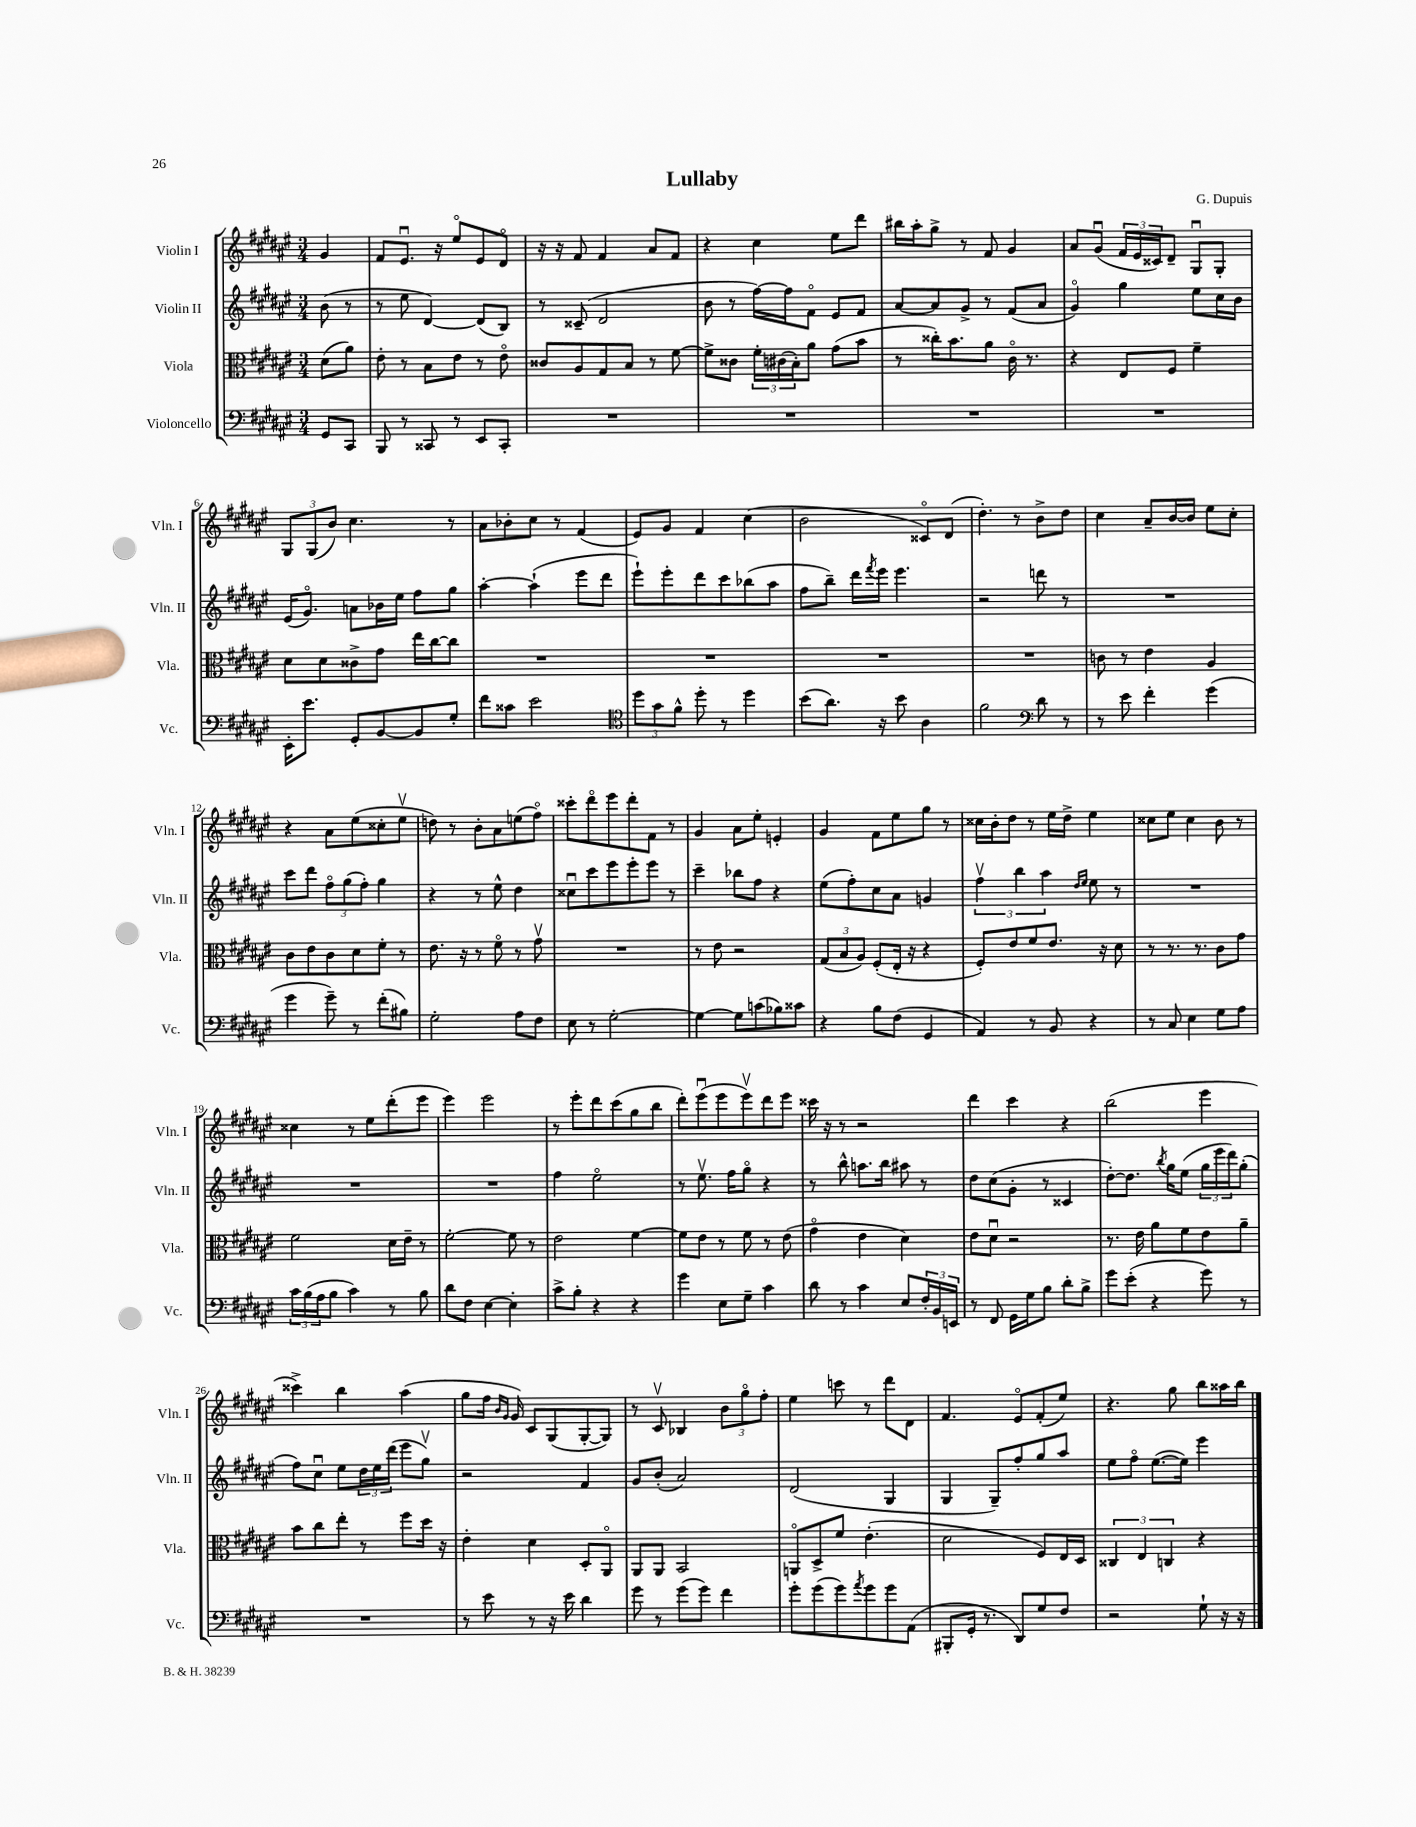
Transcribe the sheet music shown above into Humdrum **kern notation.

**kern	**kern	**kern	**kern
*part4	*part3	*part2	*part1
*staff4	*staff3	*staff2	*staff1
*I"Violoncello	*I"Viola	*I"Violin II	*I"Violin I
*I'Vc.	*I'Vla.	*I'Vln. II	*I'Vln. I
*clefF4	*clefC3	*clefG2	*clefG2
*k[f#c#g#d#a#e#]	*k[f#c#g#d#a#e#]	*k[f#c#g#d#a#e#]	*k[f#c#g#d#a#e#]
*M3/4	*M3/4	*M3/4	*M3/4
=	=	=	=
8GG#/L	(8d#\L	(8b\	4g#/
8CC#/J	8a#\J)	8r	.
=1	=1	=1	=1
8BBB/	8e#'\	8r	8f#/L
8r	8r	8ee#\	8.e#u/J
8CC##X/	8B\L	[4d#/)	.
.	.	.	16r
8r	8e#\J	.	8ee#/L
8EE#/L	8r	(8d#/L]	8e#/
8CC##'/J	8e#\	8B/J)	8d#/J
=2	=2	=2	=2
2.r	8c##X/L	8r	16r
.	.	.	16r
.	8A#/	(8c##X~/	8f#/
.	8G#/	2d#/	4f#/
.	8B/J	.	.
.	8r	.	8a#/L
.	[8f#\	.	8f#/J
=3	=3	=3	=3
2.r	8f#^\L]	8b\	4r
.	8c##X\J	8r	.
.	24f#'\LL	[16ff#\LL)	4cc#\
.	(24c#X\	.	.
.	.	16ff#\J]	.
.	24B'\J)	.	.
.	8a#\J	8f#\J	.
.	(8g#\L	8e#/L	8ee#\L
.	8b\J	8f#/J	8ddd#\J
=4	=4	=4	=4
2.r	8r	[8a#/L	16bb#X\LL
.	.	.	16aa#'\J
.	16cc##X'\KL)	8a#/]	8gg#^\J
.	8.b\	.	.
.	.	8g#^/J	8r
.	8a#\J	8r	8f#/
.	16c#\	(8f#/L	4g#/
.	8.r	.	.
.	.	8a#/J	.
=5	=5	=5	=5
2.r	4r	4g#/)	8a#/L
.	.	.	(8g#u/J
.	8E#/L	4gg#\	24f#/LL
.	.	.	24e#/
.	.	.	24c##X/J)
.	8F#/J	.	8d#~/J
.	4f#~\	8ee#\L	8G#u/L
.	.	16cc#\L	8G#'/J
.	.	16b\JJ	.
!!LO:LB:g=z
=6	=6	=6	=6
16EE#'\KL	8d#\L	(16e#/KL	12G#/L
8.e#\J	.	8.g#/J)	.
.	.	.	(12G#/
.	8d#\	.	.
.	.	.	12b/J)
8GG#'/L	8c##X^\	8an\L	4.cc#\
[8BB/	8g#\J	16b-X\L	.
.	.	16ee#\JJ	.
8BB/]	16ee#\LL	8ff#\L	.
.	[16cc#\J	.	.
8G#'/J	8cc#\J]	8gg#\J	8r
=7	=7	=7	=7
8f#\L	2.r	[4aa#'\	8a#\L
8c##X\J	.	.	8b-X'\
2e#\	.	(4aa#`\]	8cc#\J
.	.	.	8r
.	.	8eee#\L	(4f#/
.	.	8ddd#\J	.
=8	=8	=8	=8
*clefC4	*	*	*
12dd#\L	2.r	8eee#`\L)	8e#/L)
12g#\	.	.	.
.	.	8eee#'\	8g#/J
12f#^^\J	.	.	.
8dd#'\	.	8ddd#\	4f#/
8r	.	8ccc#\	.
4dd#\	.	(8bb-X\	(4cc#\
.	.	8aa#\J	.
=9	=9	=9	=9
(8b\L	2.r	8ff#\L	2b\
8.a#\J)	.	8bb~\J)	.
.	.	16ddd#\LL	.
.	.	8qfff#/	.
16r	.	16eee#\JJ	.
8b\	.	4.eee#\	.
4A#\	.	.	8c##X/L)
.	.	.	(8d#/J
=10	=10	=10	=10
2f#\	2.r	2r	4.dd#'\)
.	.	.	8r
*clefF4	*	*	*
8d#\	.	8dddn\	8b^\L
8r	.	8r	8dd#\J
=11	=11	=11	=11
8r	8cn\	2.r	4cc#\
8e#\	8r	.	.
4f#'\	4e#\	.	8a#~/L
.	.	.	[16b/L
.	.	.	16b/JJ]
(4g#\	4A#/	.	8ee#\L
.	.	.	8cc#'\J
!!LO:LB:g=z
=12	=12	=12	=12
4g#\	8c#\L	8ccc#\L	4r
.	8e#\	8ddd#\J	.
8g#~\)	8c#\	12ff#\L	8a#\L
.	.	(12gg#\	.
8r	8d#\	.	(8ee#\
.	.	12ff#'\J)	.
(8f#'\L	8f#'\J	4gg#\	8cc##X'\
8B#X\J)	8r	.	8ee#v\J
=13	=13	=13	=13
2G#'\	8.e#\	4r	8ddn\)
.	.	.	8r
.	16r	.	.
.	8r	8r	8b'\L
.	8f#\	8ee#^^\	8a#\
8A#\L	8r	4dd#\	(8een\
8F#\J	8g#v\	.	8ff#\J)
=14	=14	=14	=14
8E#\	2.r	8cc##Xu\L	8ccc##X'\L
8r	.	8ccc#\	8ddd#\
[2G#'\	.	8eee#\	8eee#\
.	.	8eee#'\	8ddd#'\
.	.	8eee#\J	8f#\J
.	.	8r	8r
=15	=15	=15	=15
4G#\_	8r	4ccc#~\	4g#/
.	8e#\	.	.
8G#\L]	2r	8bb-X\L	8a#\L
(8cn\	.	8ff#\J	8ee#'\J
8B-X\)	.	4r	4en'/
8c##X\J	.	.	.
=16	=16	=16	=16
4r	(12G#/L	(8ee#\L	4g#/
.	12B/	.	.
.	.	8ff#'\)	.
.	12A#/J)	.	.
8B\L	(8F#'/L	8cc#\	8f#\L
(8F#\J	16E#'/Jk	8a#\J	8ee#\
.	16r	.	.
4GG#/	4r	4gn/	8gg#\J
.	.	.	8r
=17	=17	=17	=17
4AA#/)	8F#'/L)	6ff#v\	16cc##X\LL
.	.	.	16b'\J
.	8e#/	.	8dd#\J
.	.	6bb\	.
8r	8f#/	.	8r
.	.	6aa#\	.
8BB/	8.e#/J	.	16ee#\LL
.	.	.	16dd#^\JJ
.	.	16qqdd#/LL	.
.	.	16qqee#/JJ	.
4r	.	8ee#\	4ee#\
.	16r	.	.
.	8d#\	8r	.
=18	=18	=18	=18
8r	8r	2.r	8cc##X\L
8C#/	8.r	.	8ee#\J
4E#\	.	.	4cc##\
.	8.r	.	.
8G#\L	8c#\L	.	8b\
8A#\J	8g#\J	.	8r
!!LO:LB:g=z
=19	=19	=19	=19
24c#\LL	2f#\	2.r	4cc##X\
(24B\	.	.	.
24A#\J	.	.	.
8B\J	.	.	.
4c#\)	.	.	8r
.	.	.	8ee#\L
8r	16d#\LL	.	(8ddd#'\
.	16e#~\JJ	.	.
8B\	8r	.	8eee#\J
=20	=20	=20	=20
8d#\L	[2f#'\	2.r	4eee#\)
8F#\J	.	.	.
[4E#\	.	.	2eee#\
4E#'\]	8f#\]	.	.
.	8r	.	.
=21	=21	=21	=21
8c#^\L	2e#\	4ff#\	8r
8B'\J	.	.	8eee#'\L
4r	.	2ee#\	8ddd#\
.	.	.	(8ccc#\
4r	[4f#\	.	8gg#\
.	.	.	8bb\J
=22	=22	=22	=22
4g#\	8f#\L]	8r	8ddd#'\L)
.	8e#\J	8.ee#v\	(8eee#u\
8E#\L	8r	.	8eee#\
.	.	16ff#\KL	.
8G#~\J	8f#\	8gg#\J	8eee#v\)
4c#\	8r	4r	8ddd#\
.	(8e#\	.	8eee#\J
=23	=23	=23	=23
8d#\	4g#\	8r	16ccc##X\
.	.	.	16r
8r	.	8bb^^\	8r
4c#\	4e#\	8.aan\L	2r
.	.	16bb\Jk	.
8E#/L	4d#\)	8aa#X\	.
24F#'/L	.	8r	.
24BB/	.	.	.
24EEn/JJ	.	.	.
=24	=24	=24	=24
8r	8e#\L	8dd#\L	4ddd#\
8FF#/	8d#u\J	(8cc#\	.
16GG#\LL	2r	8g#'\J	4ccc#\
16G#\J	.	.	.
8B\J	.	8r	.
8d#'\L	.	4c##X/	4r
8B^\J	.	.	.
=25	=25	=25	=25
8g#\L	8.r	[8dd#'\L)	(2bb\
(8e#'\J	.	8.dd#\J]	.
.	16e#\	.	.
4r	8a#\L	.	.
.	.	8qbb/	.
.	.	16gg#\KL	.
.	8f#\	(8ee#\J	.
8g#\)	8e#\	24gg#\LL	4eee#\
.	.	24eee#\	.
.	.	24ddd#\J)	.
8r	8a#~\J	(8gg#'\J	.
!!LO:LB:g=z
=26	=26	=26	=26
2.r	8b\L	8ff#\L)	4ccc##X^\)
.	8cc#\	8cc#u\J	.
.	8ee#'\J	8ee#\L	4bb\
.	8r	24dd#\L	.
.	.	24ee#\	.
.	.	(24ddd#\JJ	.
.	8ff#\L	8eee#\L	(4aa#\
.	16dd#\Jk	8gg#v\J)	.
.	16r	.	.
=27	=27	=27	=27
8r	4e#'\	2r	8gg#\L
8e#\	.	.	16ff#\Jk
.	.	.	16qqb/LL
.	.	.	16qqg#/JJ
.	.	.	16g#/)
8r	4d#\	.	8c#/L
16r	.	.	(8G#/
16e#\	.	.	.
4d#\	8D#'/L	4f#/	[8G#'/
.	8AA#/J	.	8G#/J])
=28	=28	=28	=28
8g#\	8AA#/L	8g#/L	8r
8r	8AA#/J	(8b'/J	8c#v/
(8g#\L	2BB/	2a#/)	4B-X/
8g#\J)	.	.	.
4f#\	.	.	12b\L
.	.	.	12gg#\
.	.	.	12ff#'\J
=29	=29	=29	=29
8g#'\L	8AAn/L	(2d#/	4ee#\
(8g#\	8D#^/	.	.
8g#\)	8f#/J	.	8cccn\
8qa#/	.	.	.
8g#\	(4.e#'\	.	8r
8g#\	.	4G#/	8ddd#\L
(8AA#\J	.	.	8d#\J
=30	=30	=30	=30
8BBB#X'/L	2d#\	4G#/	4.f#/
16GG#'/Jk	.	.	.
8.r	.	.	.
.	.	8G#~/L)	.
8DD#/L)	.	8ff#'/	8e#/L
8G#/	8F#/L)	8gg#/	(8f#'/
8F#/J	16E#/L	8aa#/J	8ee#/J)
.	16D#/JJ	.	.
=31	=31	=31	=31
2r	6C##X/	8ee#\L	4.r
.	.	8ff#\J	.
.	6E#/	.	.
.	.	([8.ee#\L	.
.	6Cn/	.	.
.	.	.	8gg#\
.	.	16ee#\Jk])	.
8G#`\	4r	4eee#\	8bb\L
16r	.	.	16aa##X\L
16r	.	.	16bb\JJ
==	==	==	==
*-	*-	*-	*-
